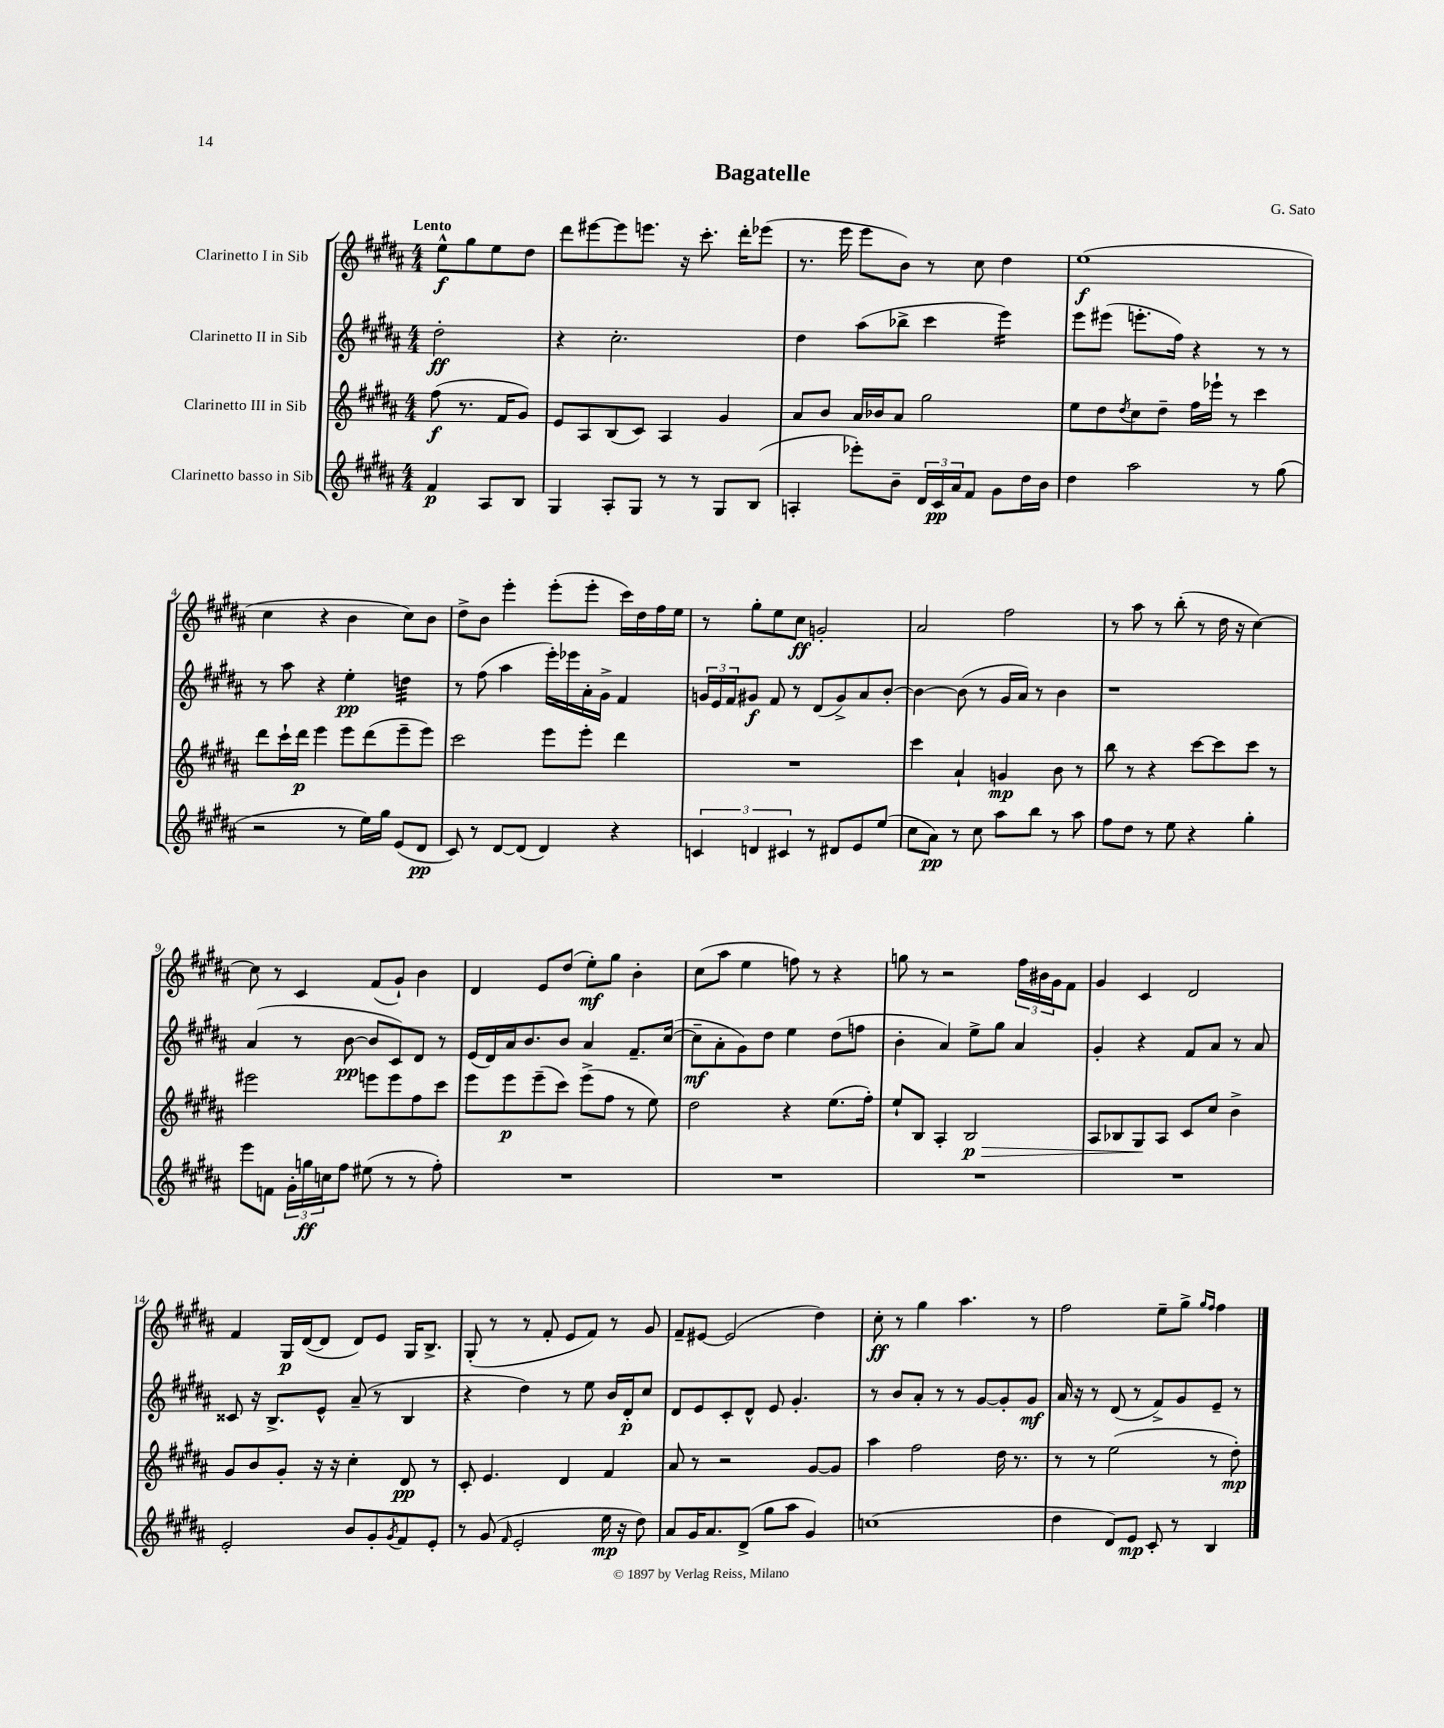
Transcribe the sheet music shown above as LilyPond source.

\header { title = "Bagatelle" composer = "G. Sato" }
<<
\new StaffGroup <<
\new Staff = "s0" \with { instrumentName = "Clarinetto I in Sib" } {
    \clef treble \key b \major \numericTimeSignature \time 4/4 \partial 2 \tempo "Lento"
    e''8-^\f gis''8 e''8 dis''8 |
    dis'''8 eis'''8~ eis'''8 e'''8. r16 cis'''8.-. dis'''16-. ees'''8( |
    r8. e'''16 e'''8 b'8) r8 cis''8 dis''4 |
    e''1\f( |
    cis''4 r4 b'4 cis''8) b'8 |
    dis''8-> b'8 e'''4-. e'''8-.( e'''8-. cis'''16) dis''16 fis''16 e''16 |
    r8 gis''8-. e''8 cis''8\ff g'2-. |
    ais'2 fis''2 |
    r8 ais''8 r8 b''8-.( r8 dis''16 r16 cis''4~) |
    cis''8 r8 cis'4 fis'8( gis'8-!) b'4 |
    dis'4 e'8 dis''8( e''8-.\mf) gis''8 b'4-. |
    cis''8( ais''8 e''4 f''8) r8 r4 |
    g''8 r8 r2 \tuplet 3/2 { fis''16 bis'16 gis'16 } fis'8 |
    gis'4 cis'4 dis'2 |
    fis'4 gis16\p dis'16~( dis'8 dis'8) e'8 gis16 b8.-> |
    gis8-.( r8 r8 fis'8-. e'8 fis'8) r8 gis'8 |
    fis'8-- eis'8~ eis'2( dis''4) |
    cis''8-.\ff r8 gis''4 ais''4. r8 |
    fis''2 e''8-- gis''8-> \grace { gis''16 fis''16 } fis''4 \bar "|." |
}
\new Staff = "s1" \with { instrumentName = "Clarinetto II in Sib" } {
    \clef treble \key b \major \numericTimeSignature \time 4/4 \partial 2
    dis''2-.\ff |
    r4 cis''2.-. |
    dis''4 ais''8( bes''8-> cis'''4 e'''4:16) |
    e'''8 eis'''8( e'''8.-. fis''16) r4 r8 r8 |
    r8 ais''8 r4 e''4-.\pp d''4:32 |
    r8 fis''8( ais''4 e'''16-.) ees'''16 ais'16-. gis'16-> fis'4 |
    \tuplet 3/2 { g'16 e'16 fis'16 } gis'8\f fis'8 r8 dis'8( gis'8->) ais'8 b'8~-. |
    b'4~ b'8( r8 gis'16 ais'16) r8 b'4 |
    r1 |
    ais'4( r8 b'8~\pp b'8 cis'8) dis'8 r8 |
    e'16( dis'16) ais'16 b'8. b'8 ais'4 fis'8.-- cis''16~( |
    cis''8--\mf ais'8-. gis'8) dis''8 e''4 dis''8( f''8 |
    b'4-. ais'4) e''8-> gis''8 ais'4 |
    gis'4-. r4 fis'8 ais'8 r8 ais'8 |
    cisis'8 r16 b8.-> e'8-^ ais'8--( r8 b4 |
    r4 dis''4) r8 e''8 b'16 dis'16-.\p cis''8 |
    dis'8 e'8 cis'8-. dis'8-^ e'8 gis'4.-. |
    r8 b'8 ais'8-. r8 r8 gis'8~ gis'8-. gis'8\mf |
    ais'16 r16 r8 dis'8( r8 fis'8->) gis'8 e'8-- r8 \bar "|." |
}
\new Staff = "s2" \with { instrumentName = "Clarinetto III in Sib" } {
    \clef treble \key b \major \numericTimeSignature \time 4/4 \partial 2
    fis''8\f( r8. fis'16 gis'8) |
    e'8 ais8 b8( cis'8) ais4 gis'4 |
    ais'8 b'8 ais'16 bes'16 ais'8 gis''2 |
    e''8 dis''8 \acciaccatura { dis''8 } cis''8 dis''8-- fis''16 ees'''16-! r8 cis'''4 |
    dis'''8 cis'''16-! dis'''16\p e'''4 e'''8 dis'''8( e'''8-- e'''8) |
    cis'''2 e'''8 e'''8-. dis'''4 |
    R1 |
    cis'''4 ais'4-! g'4\mp b'8 r8 |
    b''8 r8 r4 cis'''8~ cis'''8 cis'''8 r8 |
    eis'''2 e'''8 e'''8 fis''8 cis'''8 |
    e'''8 e'''8\p e'''8--( cis'''8) e'''8->( fis''8 r8 e''8) |
    dis''2 r4 e''8.( fis''16-.) |
    e''8-! b8 ais4-. b2\p\> |
    ais8 bes8 gis8\! ais8 cis'8 cis''8 b'4-> |
    gis'8 b'8 gis'8-. r16 r16 cis''4-. dis'8\pp r8 |
    cis'8-. e'4. dis'4 fis'4 |
    ais'8 r8 r2 gis'8~ gis'8 |
    ais''4 fis''2 dis''16 r8. |
    r8 r8 e''2( r8 dis''8-.\mp) \bar "|." |
}
\new Staff = "s3" \with { instrumentName = "Clarinetto basso in Sib" } {
    \clef treble \key b \major \numericTimeSignature \time 4/4 \partial 2
    fis'4\p ais8 b8 |
    gis4 ais8-. gis8 r8 r8 gis8 b8( |
    a4-. ees'''8-.) b'8-- \tuplet 3/2 { dis'16 cis'16\pp ais'16 } fis'8 gis'8 dis''16 b'16 |
    dis''4 ais''2 r8 gis''8( |
    r2 r8 e''16) gis''16 e'8( dis'8\pp |
    cis'8) r8 dis'8~ dis'8( dis'4) r4 |
    \tuplet 3/2 { c'4 d'4 cis'4 } r8 dis'8 e'8 e''8( |
    cis''8 ais'8\pp) r8 cis''8 ais''8 b''8 r8 ais''8 |
    fis''8 dis''8 r8 e''8 r4 gis''4-. |
    e'''8 f'8 \tuplet 3/2 { gis'16-. g''16\ff c''16 } fis''8 eis''8( r8 r8 fis''8-.) |
    R1 |
    R1 |
    R1 |
    R1 |
    e'2-. b'8 gis'8-. \acciaccatura { gis'8 } fis'8 e'8-. |
    r8 gis'8( \grace { fis'16 } e'2-. e''16\mp r16 dis''8) |
    ais'8 gis'16 ais'8. dis'8->( gis''8 ais''8 gis'4) |
    c''1( |
    dis''4 dis'8) e'8\mp cis'8-. r8 b4 \bar "|." |
}
>>
>>
